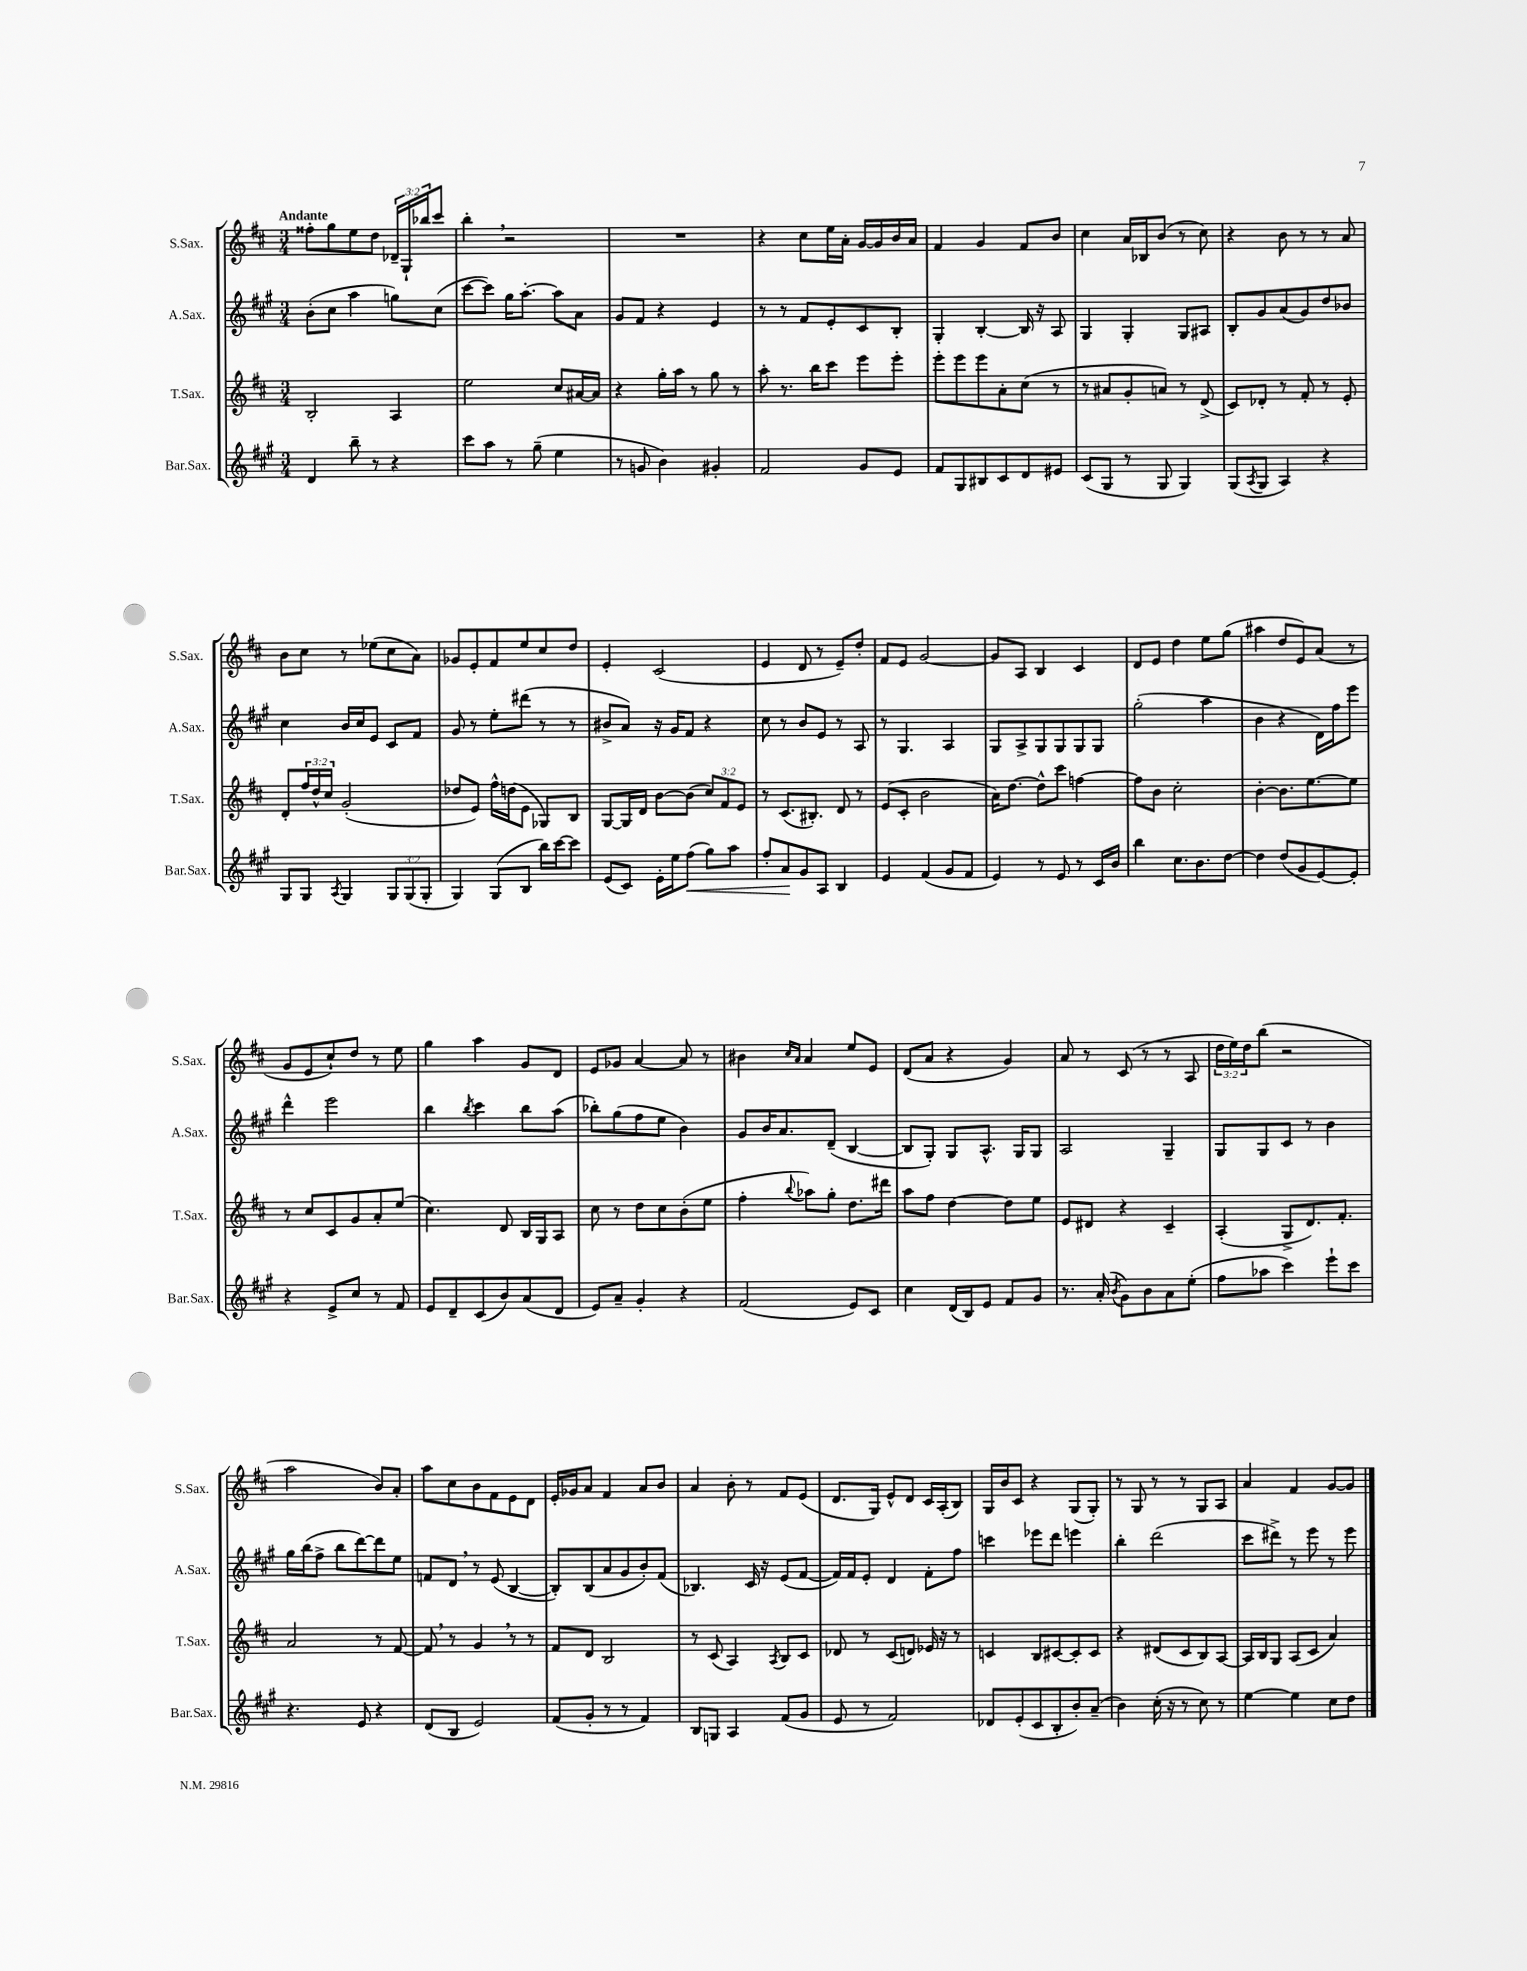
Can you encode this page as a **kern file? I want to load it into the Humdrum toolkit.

**kern	**kern	**kern	**kern
*staff4	*staff3	*staff2	*staff1
*clefG2	*clefG2	*clefG2	*clefG2
*k[f#c#g#]	*k[f#c#]	*k[f#c#g#]	*k[f#c#]
*M3/4	*M3/4	*M3/4	*M3/4
4d	2B'	(8b'	8ff##'
.	.	8cc#	8gg
8bb~	.	4aa	8ee
8r	.	.	8dd
4r	4A	8gg)	24d-~
.	.	.	24G`
.	.	.	24bb-
.	.	(8cc#	8ccc#
=	=	=	=
8ccc#	2ee	[8ccc#	4bb'
8aa	.	8ccc#])	.
8r	.	16gg#	2r
.	.	[8.aa'	.
(8gg#~	.	.	.
4ee	8cc#	8aa]	.
.	[16a#	8a	.
.	16a#]	.	.
=	=	=	=
8r	4r	8g#	2.r
8g	.	8f#	.
4b)	16gg'	4r	.
.	16aa	.	.
.	8r	.	.
4g#'	8gg	4e	.
.	8r	.	.
=	=	=	=
2f#	8aa'	8r	4r
.	8.r	8r	.
.	.	8f#	8cc#
.	16bb	.	.
.	8ccc#	8e'	16ee
.	.	.	16a'
8g#	8eee	8c#	[16g
.	.	.	16g]
8e	8eee'	8B'	16b
.	.	.	16a
=	=	=	=
8f#	8eee'	4G#'	4f#
8G#	8eee	.	.
8B#	8eee	[4B'	4g
8c#	8a'	.	.
8d	(8cc#	16B]	8f#
.	.	16r	.
8e#	8r	8A	8b
=	=	=	=
(8c#	8r	4G#	4cc#
8G#	8a#	.	.
8r	8g'	4G#'	16a
.	.	.	16B-
8G#	8a)	.	(8b
4G#)	8r	8G#	8r
.	(8d^	8A#	8cc#)
=	=	=	=
(8G#	8c#)	8B'	4r
8qA	.	.	.
8G#	8d-'	8g#	.
4A)	8r	(8a	8b
.	8f#'	8g#)	8r
4r	8r	8dd	8r
.	8e'	8b-	8a
=	=	=	=
8G#	8d'	4cc#	8b
8G#	24ff#	.	8cc#
.	24dd^^	.	.
.	24cc#	.	.
8qA	.	.	.
4G#	(2g'	16b	8r
.	.	16cc#	.
.	.	8e	(8ee-
12G#	.	8c#	8cc#
(12G#	.	.	.
.	.	8f#	8a)
12G#'	.	.	.
=	=	=	=
4G#)	8dd-	8g#	8g-
.	8e)	8r	8e'
(8G#	16ff#^^	8ee'	8f#
.	(16dd	.	.
8B	8e	(8ddd#	8ee
16bb)	8G-)	8r	8cc#
[16ccc#	.	.	.
8ccc#]	8B	8r	8dd
=	=	=	=
(8e	[8G	8b#^	4e'
8c#)	16G]	8a)	.
.	16d	.	.
16e'	[8b	16r	(2c#
16ee	.	16g#	.
(8ff#	(8b]	8f#	.
8gg#)	12cc#)	4r	.
.	12f#	.	.
8aa	.	.	.
.	12e	.	.
=	=	=	=
8ff#'	8r	8cc#	4e
8a	(8.c#	8r	.
8g#	.	8b	8d
.	8.B#')	.	.
8A	.	8e	8r
4B	8d	8r	8e~)
.	8r	8A	8dd'
=	=	=	=
4e	(8e	8r	8f#
.	8c#'	4.G#	8e
(4f#	2b	.	[2g
8g#	.	4A	.
8f#	.	.	.
=	=	=	=
4e)	16a)	8G#	8g]
.	[8.dd	.	.
.	.	8A^	8A
8r	8dd^^]	8G#	4B
8e	8ccc#	8G#	.
8r	[4ff	8G#	4c#
16c#	.	8G#	.
16b	.	.	.
=	=	=	=
4bb	8ff]	(2gg#'	8d
.	8b	.	8e
8.cc#	2cc#'	.	4dd
8.b	.	.	.
.	.	4aa	8ee
[8dd	.	.	(8gg
=	=	=	=
4dd]	[4b'	4b	4aa#
(8dd	8.b]	4r	8dd
8g#	.	.	8e)
.	[8.ee	.	.
[8e)	.	16d)	(8a
.	.	16ff#	.
8e']	8ee]	8eee	8r
=	=	=	=
4r	8r	4ddd^^	8g
.	8cc#	.	8e
8e^	8c#	2eee	8cc#`)
8cc#	8g	.	8dd
8r	8a'	.	8r
8f#	(8ee	.	8ee
=	=	=	=
8e	4.cc#)	4bb	4gg
8d~	.	.	.
.	.	8qbb	.
(8c#	.	4ccc#	4aa
8b)	8d	.	.
(8a	16B	8bb	8g
.	16G	.	.
8d	8A	(8aa	8d
=	=	=	=
8e)	8cc#	8bb-')	8e
8a~	8r	(8gg#	8g-
4g#'	8dd	8ff#	[4a
.	8cc#	8ee	.
4r	(8b'	4b)	8a]
.	8ee	.	8r
=	=	=	=
(2f#	4ff#'	8g#	4b#
.	.	16b	.
.	.	8.a	.
.	.	.	16qqcc#
.	8qqbb	.	16qqa
.	8aa-)	.	4a
.	8gg'	(8d~	.
8e)	8.dd	[4B	8ee
8c#	.	.	8e
.	16ddd#	.	.
=	=	=	=
4cc#	8aa	8B]	(8d
.	8ff#	8G#')	8a
(16d	[4dd	8G#	4r
16B)	.	.	.
8e	.	8.A^^	.
8f#	8dd]	.	4g)
.	.	16G#	.
8g#	8ee	8G#	.
=	=	=	=
8.r	8e	2A	8a
.	8d#	.	8r
(16a'	.	.	.
8qb	.	.	.
8g#)	4r	.	(8c#
8b	.	.	8r
8a	4c#~	4G#~	8r
(8ee'	.	.	8A
=	=	=	=
8ff#	(4A'	8G#	24dd
.	.	.	24ee)
.	.	.	24dd
8aa-	.	8G#	(8bb
4ccc#)	8G^	8c#	2r
.	8.d)	8r	.
8eee`	.	4b	.
.	8.f#'	.	.
8ccc#	.	.	.
=	=	=	=
4.r	2a	16gg#	2aa
.	.	(16bb	.
.	.	8ff#^	.
.	.	8bb	.
8e	.	[8ddd)	.
4r	8r	8ddd]	8b)
.	[8f#	8ee	8a'
=	=	=	=
(8d	8f#]	8f	8aa
8B	8r	8d	8cc#
2e)	4g	8r	8b
.	.	(8e	8f#
.	8r	[4B	8e
.	8r	.	8d
=	=	=	=
(8f#	8f#	8B'])	16e'
.	.	.	16g-
8g#'	8d	(8B	8a
8r	2B	8a	4f#
8r	.	8g#	.
4f#)	.	8b')	8a
.	.	(8f#	8b
=	=	=	=
8B	8r	4.B-)	4a
8G	(8c#	.	.
4A	4A)	.	8b'
.	.	16c#	8r
.	.	16r	.
.	8qA	.	.
(8f#	8B	(8e	8f#
8g#	8c#	[8f#	(8e
=	=	=	=
8e	8d-	16f#])	8.d
.	.	16f#	.
8r	8r	8e'	.
.	.	.	16G)
2f#)	(8c#	4d	8e^^
.	8d)	.	8d
.	16e-	8f#'	16c#
.	16r	.	(16A'
.	8r	8ff#	8B)
=	=	=	=
8d-	4c	4ccc	16G
.	.	.	16b
(8e'	.	.	8c#
8c#	8B	8eee-	4r
8B'	[8c#	8ddd	.
8b')	8c#']	4eee	(8G
(8a~	8c#	.	8G')
=	=	=	=
4b)	4r	4bb'	8r
.	.	.	8G
(16cc#'	(8d#	(2ddd	8r
16r	.	.	.
8r	8c#	.	8r
8cc#)	8B)	.	8G
8r	[8A	.	8A
=	=	=	=
[4ee	16A]	8ccc#	4a
.	16B	.	.
.	8G	8ddd#^)	.
4ee]	(8A	8r	4f#
.	8c#	8eee	.
8cc#	4a)	8r	[8g
8dd	.	8eee	8g]
==	==	==	==
*-	*-	*-	*-
